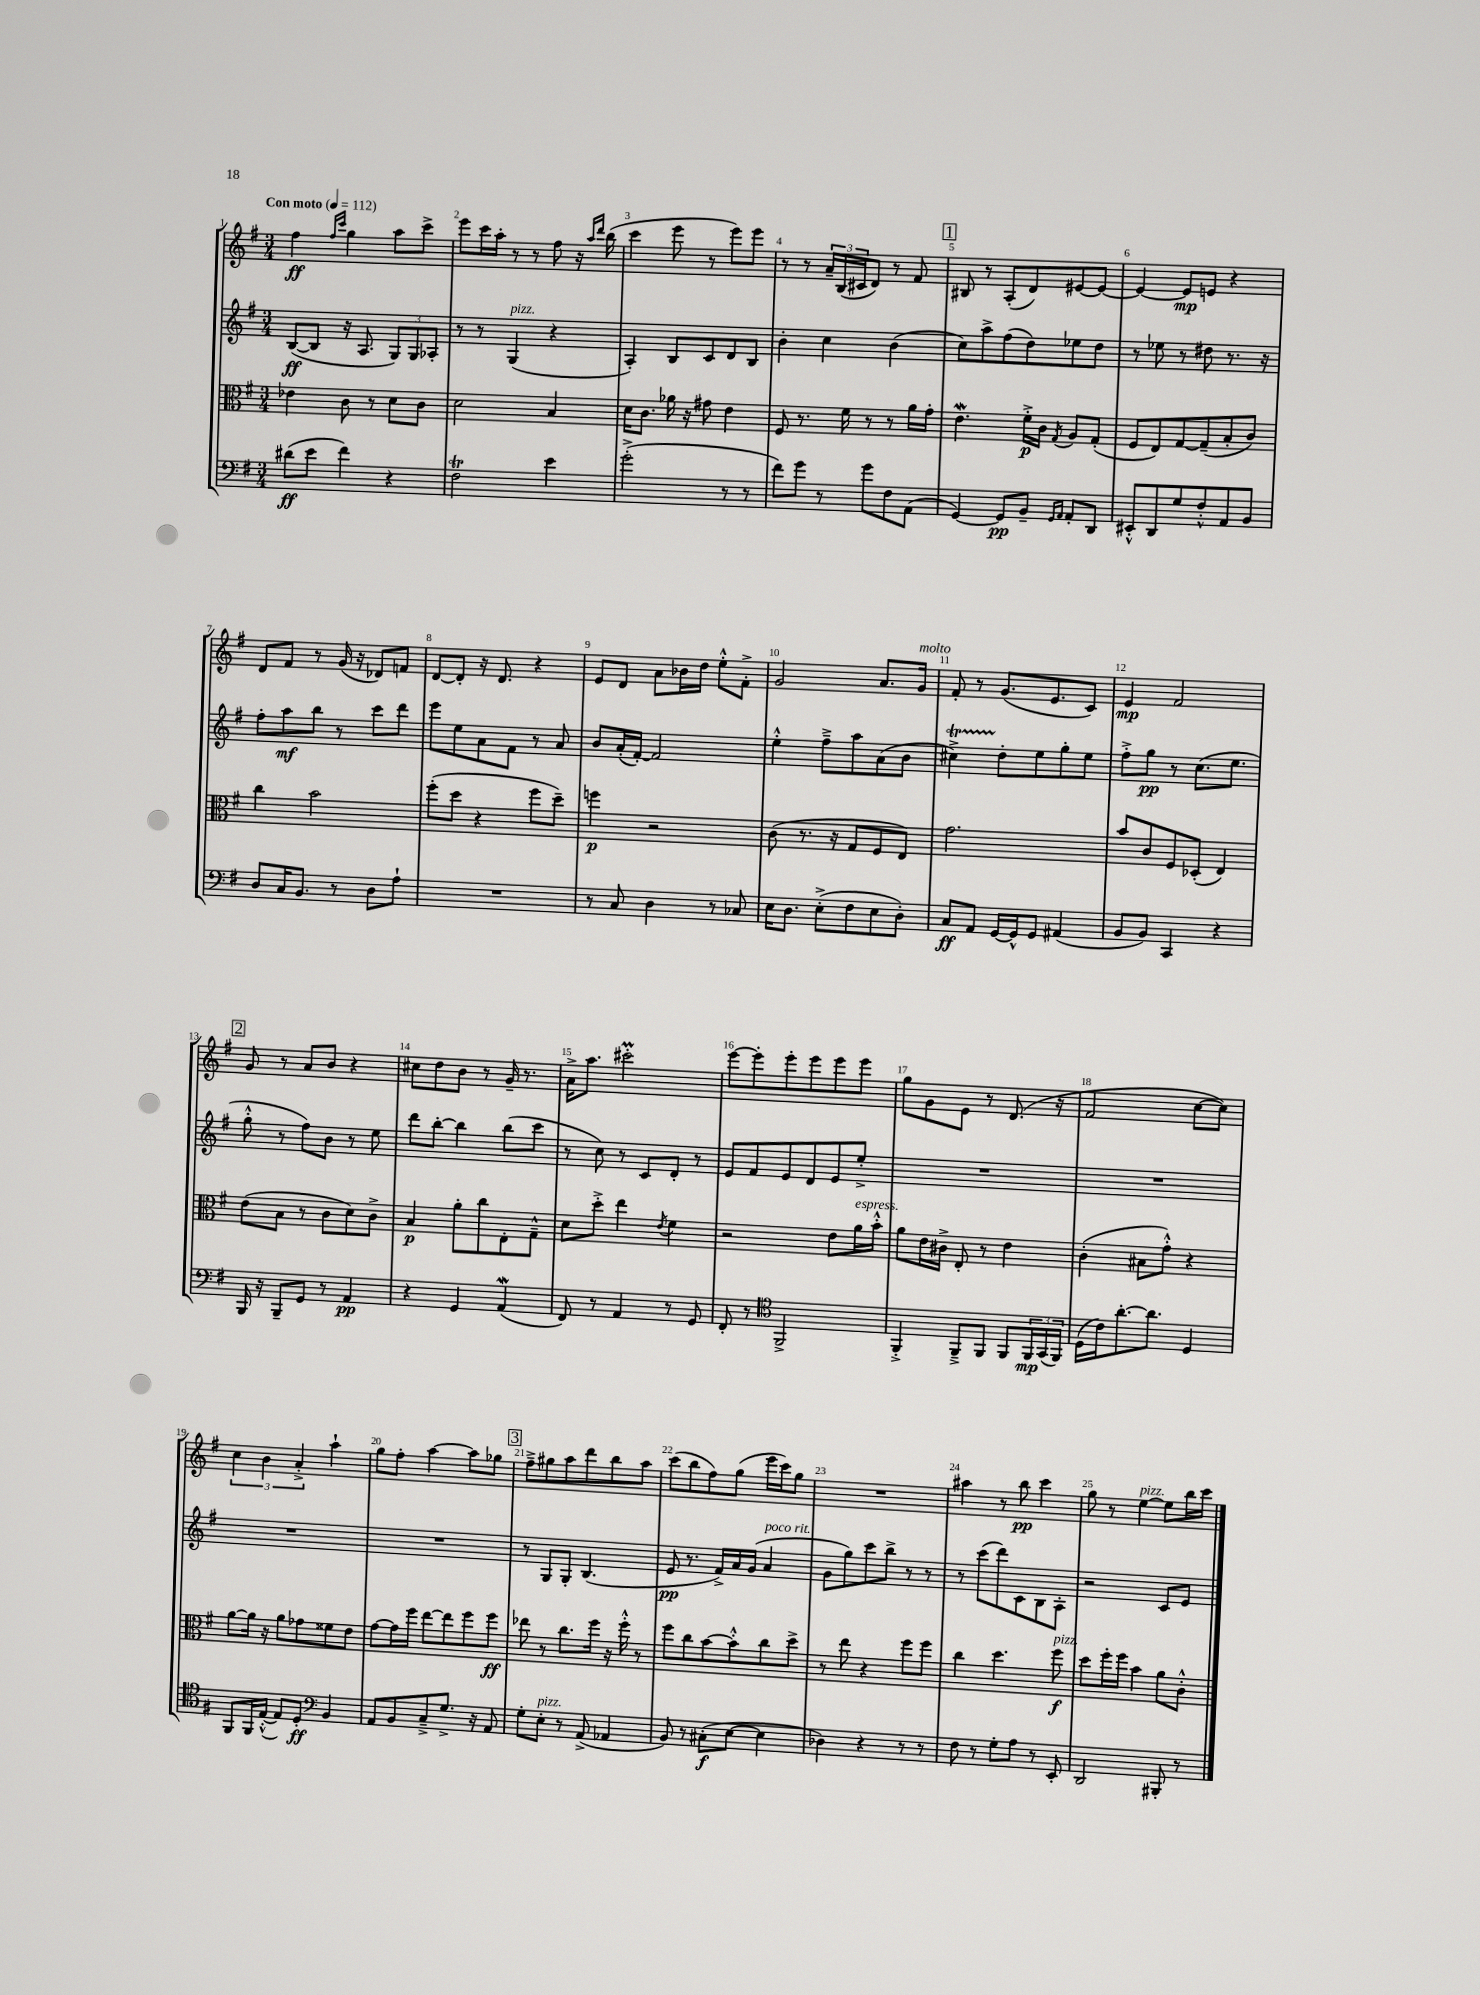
<<
\new StaffGroup <<
\new Staff = "s0" {
    \clef treble \key g \major \numericTimeSignature \time 3/4 \tempo "Con moto" 4 = 112
    fis''4\ff \grace { fis''16 c'''16 } g''4 a''8 c'''8-> |
    e'''8 c'''16 a''16-. r8 r8 fis''8 r16 \grace { a''16 d'''16 } b''16( |
    c'''4 e'''8 r8 e'''8) e'''8 |
    r8 r8 \tuplet 3/2 { a'16-- b16( cis'16 } d'8) r8 fis'8 |
    \mark \markup { \box "1" } bis8 r8 a8-.( d'8) eis'8~ eis'8~ |
    eis'4~ eis'8\mp e'8 r4 |
    d'8 fis'8 r8 g'16( r16 des'8) f'8 |
    d'8~ d'8-. r16 d'8. r4 |
    e'8 d'8 a'8 bes'16 d''16 e''8-.-^ fis'8-.-> |
    g'2 a'8. g'16^\markup { \italic "molto" } |
    fis'8-. r8 g'8.( e'8. c'8) |
    e'4\mp fis'2 |
    \mark \markup { \box "2" } g'8 r8 a'8 b'8 r4 |
    cis''8 d''8 b'8 r8 g'16-- r8. |
    a'16-> a''8. cis'''2-.\prall |
    e'''8~ e'''8-. e'''8-. e'''8 e'''8 e'''8 |
    g''8 g'8 e'8 r8 d'8.( r16 |
    fis'2 c''8~ c''8) |
    \tuplet 3/2 { c''4 b'4 a'4-.-> } a''4-! |
    g''8 fis''8-. a''4~ a''8 ges''8 |
    \mark \markup { \box "3" } fis''8---> gis''8 a''8 d'''8 b''8 a''8 |
    c'''8( b''8 fis''8) g''8( e'''16 c'''16) g''8 |
    R2. |
    ais''4 r8 b''8\pp c'''4 |
    g''8 r8 e''4~^\markup { \italic "pizz." } e''8 b''16 c'''16 \bar "|." |
}
\new Staff = "s1" {
    \clef treble \key g \major \numericTimeSignature \time 3/4
    b8~\ff( b8 r16 a8. \tuplet 3/2 { g8) g8 aes8-. } |
    r8 r8 g4^\markup { \italic "pizz." }( r4 |
    a4-.) b8 c'8 d'8 b8 |
    b'4-. c''4 b'4( |
    \mark \markup { \box "1" } c''8) a''8-> fis''8( d''8) ees''8 d''8 |
    r8 ees''8 r8 dis''8 r8. r16 |
    fis''8-. a''8\mf b''8 r8 c'''8 d'''8 |
    e'''8 e''8 a'8 fis'8 r8 a'8 |
    b'8 a'16-.( fis'16~-.) fis'2 |
    e''4-.-^ fis''8---> a''8 a'8( b'8 |
    cis''4->\startTrillSpan) d''8-.\stopTrillSpan e''8 g''8-. e''8 |
    fis''8-.-> g''8\pp r8 c''8.( e''8. |
    \mark \markup { \box "2" } g''8-.-^ r8 fis''8) b'8 r8 e''8 |
    d'''8 b''8~-. b''4 b''8( c'''8 |
    r8 c''8) r8 c'8 d'8-. r8 |
    e'8 fis'8 e'8 d'8 e'8 e''8-.-> |
    R2. |
    R2. |
    R2. |
    R2. |
    \mark \markup { \box "3" } r8 g8 g8-. b4.( |
    e'8\pp r8. fis'16->) a'16 g'16( a'4^\markup { \italic "poco rit." } |
    g'8 g''8) c'''8 b''8-> r8 r8 |
    r8 c'''8( d'''8) c'8 b8 a8-. |
    r2 c'8 e'8 \bar "|." |
}
\new Staff = "s2" {
    \clef alto \key g \major \numericTimeSignature \time 3/4
    ees'4 c'8 r8 d'8 c'8 |
    d'2 b4 |
    d'16 c'8. aes'16 r16 gis'8 e'4 |
    fis8 r8. fis'16 r8 r8 a'16 g'16-. |
    \mark \markup { \box "1" } e'4.\mordent fis'16-.->\p c'16 \acciaccatura { g8 } a8 g8-.( |
    fis8 e8) g8~ g8--( b8-. c'8) |
    c''4 b'2 |
    fis''8-.( d''8 r4 fis''8 d''8--) |
    f''4\p r2 |
    c'8( r8. r16 g8 fis8 e8) |
    g'2. |
    b'8 c'8 fis8 des8-.( e4) |
    \mark \markup { \box "2" } e'8( b8 r8 c'8 d'8) c'8-> |
    b4\p a'8-. c''8 e8-. g8---^ |
    d'8 d''8-.-> e''4 \acciaccatura { e'8 } fis'4 |
    r2 e'8 a'16^\markup { \italic "espress." } b'16-.-^ |
    a'8 e'16 cis'16-> e8-. r8 e'4 |
    c'4-.( bis8 g'8-.-^) r4 |
    a'8~ a'16 r16 a'8 ges'8 fisis'8 e'8 |
    g'8~ g'16 fis''16 e''8~ e''8 fis''8 fis''8\ff |
    \mark \markup { \box "3" } ees''8 r8 c''8. fis''16 r16 fis''16-.-^ r8 |
    fis''8 c''8 b'8~ b'8-.-^ c''8 d''8-> |
    r8 e''8 r4 fis''8 fis''8 |
    c''4 d''4. fis''8\f^\markup { \italic "pizz." } |
    d''8 fis''16-. fis''16 b'4 a'8 c'8-.-^ \bar "|." |
}
\new Staff = "s3" {
    \clef bass \key g \major \numericTimeSignature \time 3/4
    dis'8\ff( e'8 fis'4) r4 |
    fis2\trill e'4 |
    g'2-.->( r8 r8 |
    fis'8) g'8 r8 g'8 fis8 a,8( |
    \mark \markup { \box "1" } g,4~) g,8\pp b,8-- \grace { g,16 a,16 } a,8-. d,8 |
    eis,8-.-^ d,8 g8 fis8-.-^ a,8 b,8 |
    d8 c16 b,8. r8 d8 a8-! |
    R2. |
    r8 c8 d4 r8 ces8 |
    e16 d8. e8-.->( fis8 e8 d8-.) |
    c8\ff a,8 g,16~ g,16-^ g,8 ais,4( |
    b,8 b,8) c,4 r4 |
    \mark \markup { \box "2" } b,,16 r16 b,,8-- g,8 r8 a,4\pp |
    r4 g,4 a,4\mordent( |
    fis,8) r8 a,4 r8 g,8 |
    fis,8-. r8 \clef tenor fis,2-> |
    fis,4-.-> fis,8---> fis,8 fis,8 \tuplet 3/2 { fis,16\mp g,16( fis,16) } |
    d16( c'16) a'8.~-. a'8. d4 |
    fis,8 fis,16 e16~-.-^( e8) d8-.\ff \clef bass b,4 |
    a,8 b,8 c8---> g8.-> r16 a,8 |
    \mark \markup { \box "3" } g8-. e8-.^\markup { \italic "pizz." } r8 a,8->( aes,4 |
    b,8) r8 cis8-.\f( e8~ e4 |
    des4) r4 r8 r8 |
    fis8 r8 g8-. a8 r8 e,8-. |
    d,2 bis,,8-. r8 \bar "|." |
}
>>
>>
\layout { \context { \Score \override BarNumber.break-visibility = ##(#f #t #t) barNumberVisibility = #all-bar-numbers-visible } }
